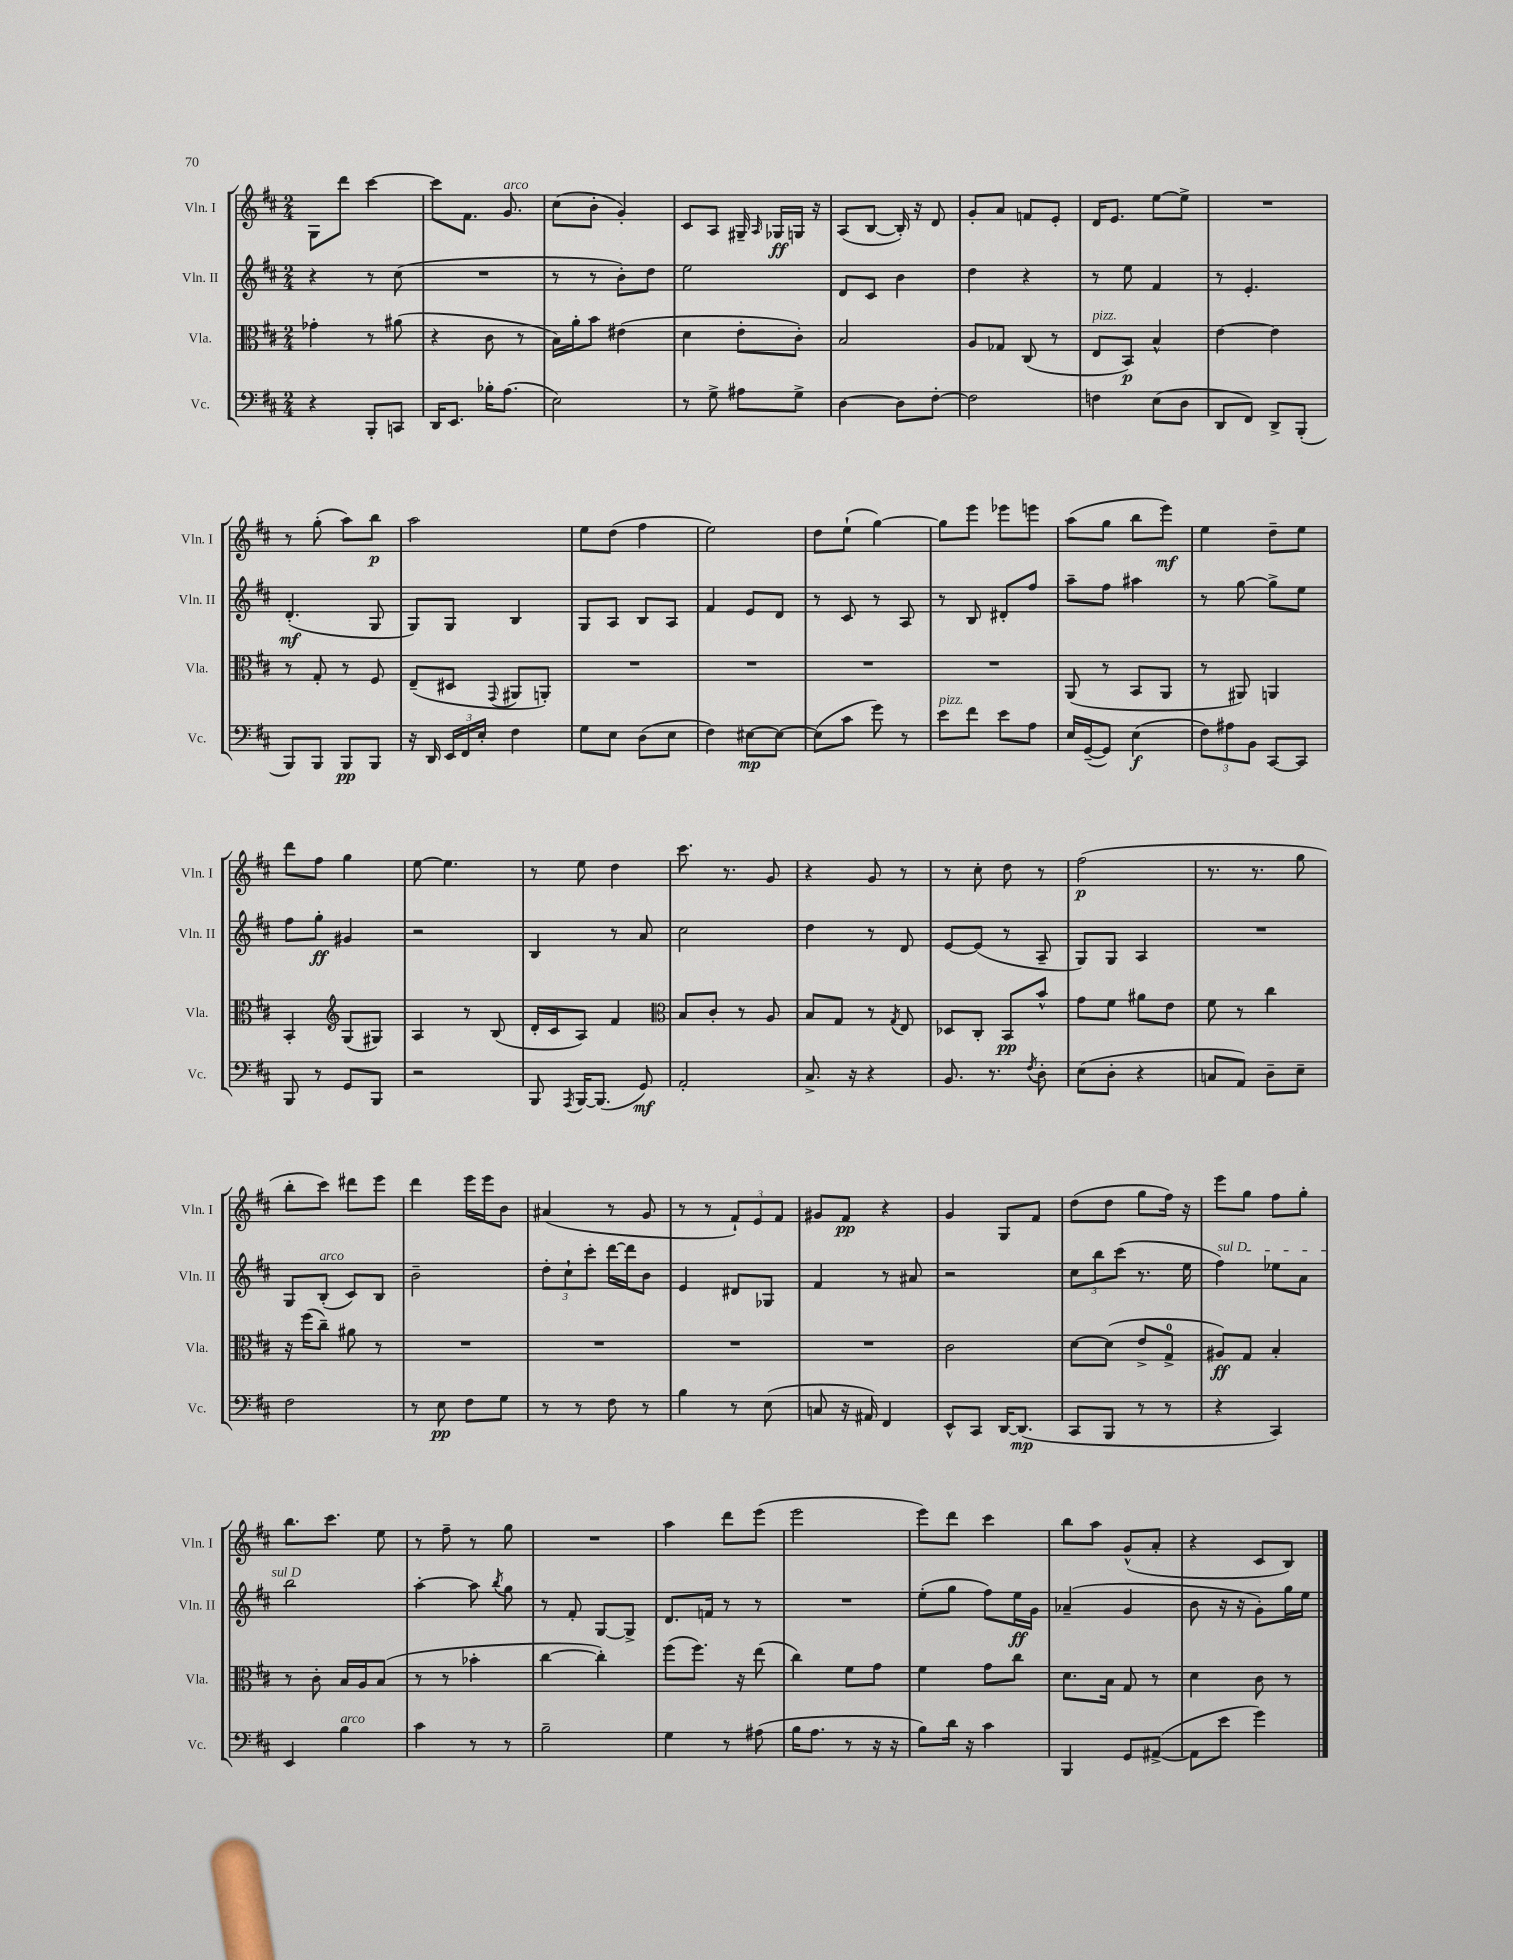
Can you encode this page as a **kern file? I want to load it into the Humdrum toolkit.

**kern	**dynam	**kern	**dynam	**kern	**dynam	**kern	**dynam
*part4	*part4	*part3	*part3	*part2	*part2	*part1	*part1
*staff4	*staff4	*staff3	*staff3	*staff2	*staff2	*staff1	*staff1
*I"Vc.	*	*I"Vla.	*	*I"Vln. II	*	*I"Vln. I	*
*I'Vc.	*	*I'Vla.	*	*I'Vln. II	*	*I'Vln. I	*
*clefF4	*	*clefC3	*	*clefG2	*	*clefG2	*
*k[f#c#]	*	*k[f#c#]	*	*k[f#c#]	*	*k[f#c#]	*
*M2/4	*	*M2/4	*	*M2/4	*	*M2/4	*
=13	=13	=13	=13	=13	=13	=13	=13
4r	.	4g-X'\	.	4r	.	8G\L	.
.	.	.	.	.	.	8ddd\J	.
8BBB'/L	.	8r	.	8r	.	[4ccc#\	.
8CCn/J	.	(8a#X\	.	(8cc#\	.	.	.
=14	=14	=14	=14	=14	=14	=14	=14
16DD/KL	.	4r	.	2r	.	8ccc#\L]	.
8.EE/J	.	.	.	.	.	.	.
.	.	.	.	.	.	8.f#\J	.
16B-X'\KL	.	8c#\	.	.	.	.	.
!	!	!	!	!	!	!LO:TX:a:i:t=arco	!
(8.A\J	.	.	.	.	.	8.g/	.
.	.	8r	.	.	.	.	.
=15	=15	=15	=15	=15	=15	=15	=15
2E\)	.	16B\LL)	.	8r	.	(8cc#\L	.
.	.	16a'\J	.	.	.	.	.
.	.	8b\J	.	8r	.	8b'\J	.
.	.	(4e#X\	.	8b'\L)	.	4g'/)	.
.	.	.	.	8dd\J	.	.	.
=16	=16	=16	=16	=16	=16	=16	=16
8r	.	4d\	.	2ee\	.	8c#/L	.
8G^\	.	.	.	.	.	8A/J	.
8A#X\L	.	8e'\L	.	.	.	16G#X~/	.
.	.	.	.	.	.	16qqA/	.
.	.	.	.	.	.	16G-X/LL	ff
8G^\J	.	8c#'\J)	.	.	.	16Gn/JJ	.
.	.	.	.	.	.	16r	.
=17	=17	=17	=17	=17	=17	=17	=17
[4D\	.	2B/	.	8d/L	.	(8A/L	.
.	.	.	.	8c#/J	.	[8B/J	.
8D\L]	.	.	.	4b\	.	16B'/])	.
.	.	.	.	.	.	16r	.
[8F#'\J	.	.	.	.	.	8d/	.
=18	=18	=18	=18	=18	=18	=18	=18
2F#\]	.	8A/L	.	4dd\	.	8g'/L	.
.	.	8G-X/J	.	.	.	8a/J	.
.	.	(8C#/	.	4r	.	8fn/L	.
.	.	8r	.	.	.	8e'/J	.
=19	=19	=19	=19	=19	=19	=19	=19
!	!	!LO:TX:a:i:t=pizz.	!	!	!	!	!
4Fn\	.	8E/L	.	8r	.	16d/KL	.
.	.	.	.	.	.	8.e/J	.
.	.	8BB/J)	p	8ee\	.	.	.
(8E\L	.	4B^^/	.	4f#/	.	[8ee\L	.
8D\J	.	.	.	.	.	8ee^\J]	.
=20	=20	=20	=20	=20	=20	=20	=20
8DD/L	.	[4e\	.	8r	.	2r	.
8FF#/J)	.	.	.	4.e'/	.	.	.
8DD^/L	.	4e\]	.	.	.	.	.
(8BBB'/J	.	.	.	.	.	.	.
!!LO:LB:g=z
=21	=21	=21	=21	=21	=21	=21	=21
8BBB/L)	.	8r	.	(4.d'/	mf	8r	.
8BBB/J	.	8G'/	.	.	.	(8gg'\	.
8BBB/L	pp	8r	.	.	.	8aa\L)	.
8BBB/J	.	8F#/	.	8G/	.	8bb\J	p
=22	=22	=22	=22	=22	=22	=22	=22
16r	.	(8E~/L	.	8G/L)	.	2aa\	.
16DD/	.	.	.	.	.	.	.
24EE/LL	.	8D#X/J	.	8G/J	.	.	.
24FF#/	.	.	.	.	.	.	.
24E'/JJ	.	.	.	.	.	.	.
.	.	8qqGG/	.	.	.	.	.
4F#\	.	8AA#X/L	.	4B/	.	.	.
.	.	8AAn'/J)	.	.	.	.	.
=23	=23	=23	=23	=23	=23	=23	=23
8G\L	.	2r	.	8G/L	.	8ee\L	.
8E\J	.	.	.	8A/J	.	(8dd\J	.
(8D\L	.	.	.	8B/L	.	4ff#\	.
8E\J	.	.	.	8A/J	.	.	.
=24	=24	=24	=24	=24	=24	=24	=24
4F#\)	.	2r	.	4f#/	.	2ee\)	.
[8E#X\L	mp	.	.	8e/L	.	.	.
8E#\J_	.	.	.	8d/J	.	.	.
=25	=25	=25	=25	=25	=25	=25	=25
(8E#\L]	.	2r	.	8r	.	8dd\L	.
8c#\J	.	.	.	8c#/	.	(8ee`\J	.
8g\)	.	.	.	8r	.	[4gg\)	.
8r	.	.	.	8A/	.	.	.
=26	=26	=26	=26	=26	=26	=26	=26
!LO:TX:a:i:t=pizz.	!	!	!	!	!	!	!
8e\L	.	2r	.	8r	.	8gg\L]	.
8f#\J	.	.	.	8B/	.	8eee\J	.
8e\L	.	.	.	8d#X'/L	.	8eee-X\L	.
8A\J	.	.	.	8ff#/J	.	8eeen\J	.
=27	=27	=27	=27	=27	=27	=27	=27
16E/LL	.	(8AA/	.	8aa~\L	.	(8aa\L	.
([16GG~/J	.	.	.	.	.	.	.
8GG/J])	.	8r	.	8ff#\J	.	8gg\J	.
(4E\	f	8BB/L	.	4aa#X\	.	8bb\L	.
.	.	8AA/J	.	.	.	8eee\J)	mf
=28	=28	=28	=28	=28	=28	=28	=28
12F#\L)	.	8r	.	8r	.	4ee\	.
12A#X\	.	.	.	.	.	.	.
.	.	8AA#X/)	.	[8gg\	.	.	.
12BB\J	.	.	.	.	.	.	.
[8CC#/L	.	4AAn/	.	8gg^\L]	.	8dd~\L	.
8CC#/J]	.	.	.	8ee\J	.	8ee\J	.
!!LO:LB:g=z
=29	=29	=29	=29	=29	=29	=29	=29
8BBB/	.	4BB'/	.	8ff#\L	.	8ddd\L	.
8r	.	.	.	8gg'\J	ff	8ff#\J	.
*	*	*clefG2	*	*	*	*	*
8GG/L	.	(8G/L	.	4g#X/	.	4gg\	.
8BBB/J	.	8G#X/J)	.	.	.	.	.
=30	=30	=30	=30	=30	=30	=30	=30
2r	.	4A/	.	2r	.	[8ee\	.
.	.	.	.	.	.	4.ee\]	.
.	.	8r	.	.	.	.	.
.	.	(8B/	.	.	.	.	.
=31	=31	=31	=31	=31	=31	=31	=31
8BBB/	.	16d'/LL	.	4B/	.	8r	.
.	.	16c#/J	.	.	.	.	.
8qAAA/	.	.	.	.	.	.	.
[16BBB/KL	.	8A/J)	.	.	.	8ee\	.
(8.BBB/J]	.	.	.	.	.	.	.
.	.	4f#/	.	8r	.	4dd\	.
8GG/)	mf	.	.	8a/	.	.	.
=32	=32	=32	=32	=32	=32	=32	=32
*	*	*clefC3	*	*	*	*	*
2AA'/	.	8B/L	.	2cc#\	.	8.ccc#\	.
.	.	8c#'/J	.	.	.	.	.
.	.	.	.	.	.	8.r	.
.	.	8r	.	.	.	.	.
.	.	8A/	.	.	.	8g/	.
=33	=33	=33	=33	=33	=33	=33	=33
8.C#^/	.	8B/L	.	4dd\	.	4r	.
.	.	8G/J	.	.	.	.	.
16r	.	.	.	.	.	.	.
4r	.	8r	.	8r	.	8g/	.
.	.	8qG/	.	.	.	.	.
.	.	8E/	.	8d/	.	8r	.
=34	=34	=34	=34	=34	=34	=34	=34
8.BB/	.	8D-X/L	.	[8e/L	.	8r	.
.	.	8C#'/J	.	(8e/J]	.	8cc#'\	.
8.r	.	.	.	.	.	.	.
.	.	8BB/L	pp	8r	.	8dd\	.
8qF#/	.	.	.	.	.	.	.
8D'\	.	8b^^/J	.	8A~/	.	8r	.
=35	=35	=35	=35	=35	=35	=35	=35
(8E\L	.	8g\L	.	8G/L)	.	(2ff#\	p
8D'\J	.	8f#\J	.	8G/J	.	.	.
4r	.	8a#X\L	.	4A/	.	.	.
.	.	8e\J	.	.	.	.	.
=36	=36	=36	=36	=36	=36	=36	=36
8Cn/L	.	8f#\	.	2r	.	8.r	.
8AA/J)	.	8r	.	.	.	.	.
.	.	.	.	.	.	8.r	.
8D~\L	.	4cc#\	.	.	.	.	.
8E~\J	.	.	.	.	.	8gg\	.
!!LO:LB:g=z
=37	=37	=37	=37	=37	=37	=37	=37
2F#\	.	16r	.	8G/L	.	8bb'\L	.
.	.	(16ff#\KL	.	.	.	.	.
!	!	!	!	!LO:TX:a:i:t=arco	!	!	!
.	.	8cc#~\J)	.	(8B'/J	.	8ccc#\J)	.
.	.	8a#X\	.	8c#/L)	.	8ddd#X\L	.
.	.	8r	.	8B/J	.	8eee\J	.
=38	=38	=38	=38	=38	=38	=38	=38
8r	.	2r	.	2b~\	.	4ddd\	.
8E\	pp	.	.	.	.	.	.
8F#\L	.	.	.	.	.	16eee\LL	.
.	.	.	.	.	.	16eee\J	.
8G\J	.	.	.	.	.	8b\J	.
=39	=39	=39	=39	=39	=39	=39	=39
8r	.	2r	.	12dd'\L	.	(4a#X/	.
.	.	.	.	12cc#`\	.	.	.
8r	.	.	.	.	.	.	.
.	.	.	.	12ccc#'\J	.	.	.
8F#\	.	.	.	[16ddd\LL	.	8r	.
.	.	.	.	16ddd\J]	.	.	.
8r	.	.	.	8b\J	.	8g/	.
=40	=40	=40	=40	=40	=40	=40	=40
4B\	.	2r	.	4e/	.	8r	.
.	.	.	.	.	.	8r	.
8r	.	.	.	8d#X/L	.	12f#`/L)	.
.	.	.	.	.	.	12e/	.
(8E\	.	.	.	8G-X/J	.	.	.
.	.	.	.	.	.	12f#/J	.
=41	=41	=41	=41	=41	=41	=41	=41
8Cn/	.	2r	.	4f#/	.	8g#X/L	.
16r	.	.	.	.	.	8f#/J	pp
16AA#X/)	.	.	.	.	.	.	.
4FF#/	.	.	.	8r	.	4r	.
.	.	.	.	8a#X/	.	.	.
=42	=42	=42	=42	=42	=42	=42	=42
8EE^^/L	.	2c#\	.	2r	.	4g/	.
8CC#/J	.	.	.	.	.	.	.
[16DD/KL	.	.	.	.	.	8G/L	.
(8.DD/J]	mp	.	.	.	.	.	.
.	.	.	.	.	.	8f#/J	.
=43	=43	=43	=43	=43	=43	=43	=43
8CC#/L	.	[8d\L	.	12cc#\L	.	(8dd\L	.
.	.	.	.	12bb\	.	.	.
8BBB/J	.	(8d\J]	.	.	.	8dd\J	.
.	.	.	.	(12ccc#\J	.	.	.
8r	.	8e^/L	.	8.r	.	8gg\L	.
8r	.	8G^/J	.	.	.	16ff#\Jk)	.
.	.	.	.	16ee\	.	16r	.
=44	=44	=44	=44	=44	=44	=44	=44
!	!	!	!	!LO:TX:a:i:t=sul D	!	!	!
4r	.	8A#X/L)	ff	4ff#\)	.	8eee\L	.
.	.	8G/J	.	.	.	8gg\J	.
4CC#/)	.	4B'/	.	8ee-X\L	.	8ff#\L	.
.	.	.	.	8a\J	.	8gg'\J	.
!!LO:LB:g=z
=45	=45	=45	=45	=45	=45	=45	=45
4EE/	.	8r	.	2bb\	.	8.bb\L	.
.	.	8c#'\	.	.	.	.	.
.	.	.	.	.	.	8.ccc#\J	.
!LO:TX:a:i:t=arco	!	!	!	!	!	!	!
4B\	.	16B/LL	.	.	.	.	.
.	.	16A/J	.	.	.	.	.
.	.	(8B/J	.	.	.	8ee\	.
=46	=46	=46	=46	=46	=46	=46	=46
4c#\	.	8r	.	[4aa'\	.	8r	.
.	.	8r	.	.	.	8ff#~\	.
8r	.	4b-X'\	.	8aa\]	.	8r	.
.	.	.	.	8qbb/	.	.	.
8r	.	.	.	8gg\	.	8gg\	.
=47	=47	=47	=47	=47	=47	=47	=47
2B~\	.	[4cc#\	.	8r	.	2r	.
.	.	.	.	8f#'/	.	.	.
.	.	4cc#'\])	.	[8G/L	.	.	.
.	.	.	.	8G^/J]	.	.	.
=48	=48	=48	=48	=48	=48	=48	=48
4G\	.	(8ff#\L	.	8.d/L	.	4aa\	.
.	.	8.ff#\J)	.	.	.	.	.
.	.	.	.	16fn/Jk	.	.	.
8r	.	.	.	8r	.	8ddd\L	.
.	.	16r	.	.	.	.	.
(8A#X\	.	(8ee\	.	8r	.	(8eee\J	.
=49	=49	=49	=49	=49	=49	=49	=49
16B\KL	.	4cc#\)	.	2r	.	2eee\	.
8.A\J	.	.	.	.	.	.	.
8r	.	8f#\L	.	.	.	.	.
16r	.	8g\J	.	.	.	.	.
16r	.	.	.	.	.	.	.
=50	=50	=50	=50	=50	=50	=50	=50
8B\L)	.	4f#\	.	(8ee'\L	.	8eee\L)	.
16d\Jk	.	.	.	8gg\J	.	8ddd\J	.
16r	.	.	.	.	.	.	.
4c#\	.	8g\L	.	8ff#\L)	.	4ccc#\	.
.	.	8cc#\J	.	16ee\L	ff	.	.
.	.	.	.	16g\JJ	.	.	.
=51	=51	=51	=51	=51	=51	=51	=51
4BBB/	.	8.d\L	.	(4a-X~/	.	8bb\L	.
.	.	.	.	.	.	8aa\J	.
.	.	16B\Jk	.	.	.	.	.
8GG/L	.	8G/	.	4g/	.	(8g^^/L	.
([8AA#X^/J	.	8r	.	.	.	8a'/J	.
=52	=52	=52	=52	=52	=52	=52	=52
8AA#\L]	.	4d\	.	8b\	.	4r	.
8e\J	.	.	.	16r	.	.	.
.	.	.	.	16r	.	.	.
4g\)	.	8c#\	.	8g'\L)	.	8c#/L	.
.	.	8r	.	16gg\L	.	8B/J)	.
.	.	.	.	16ee\JJ	.	.	.
==	==	==	==	==	==	==	==
*-	*-	*-	*-	*-	*-	*-	*-
